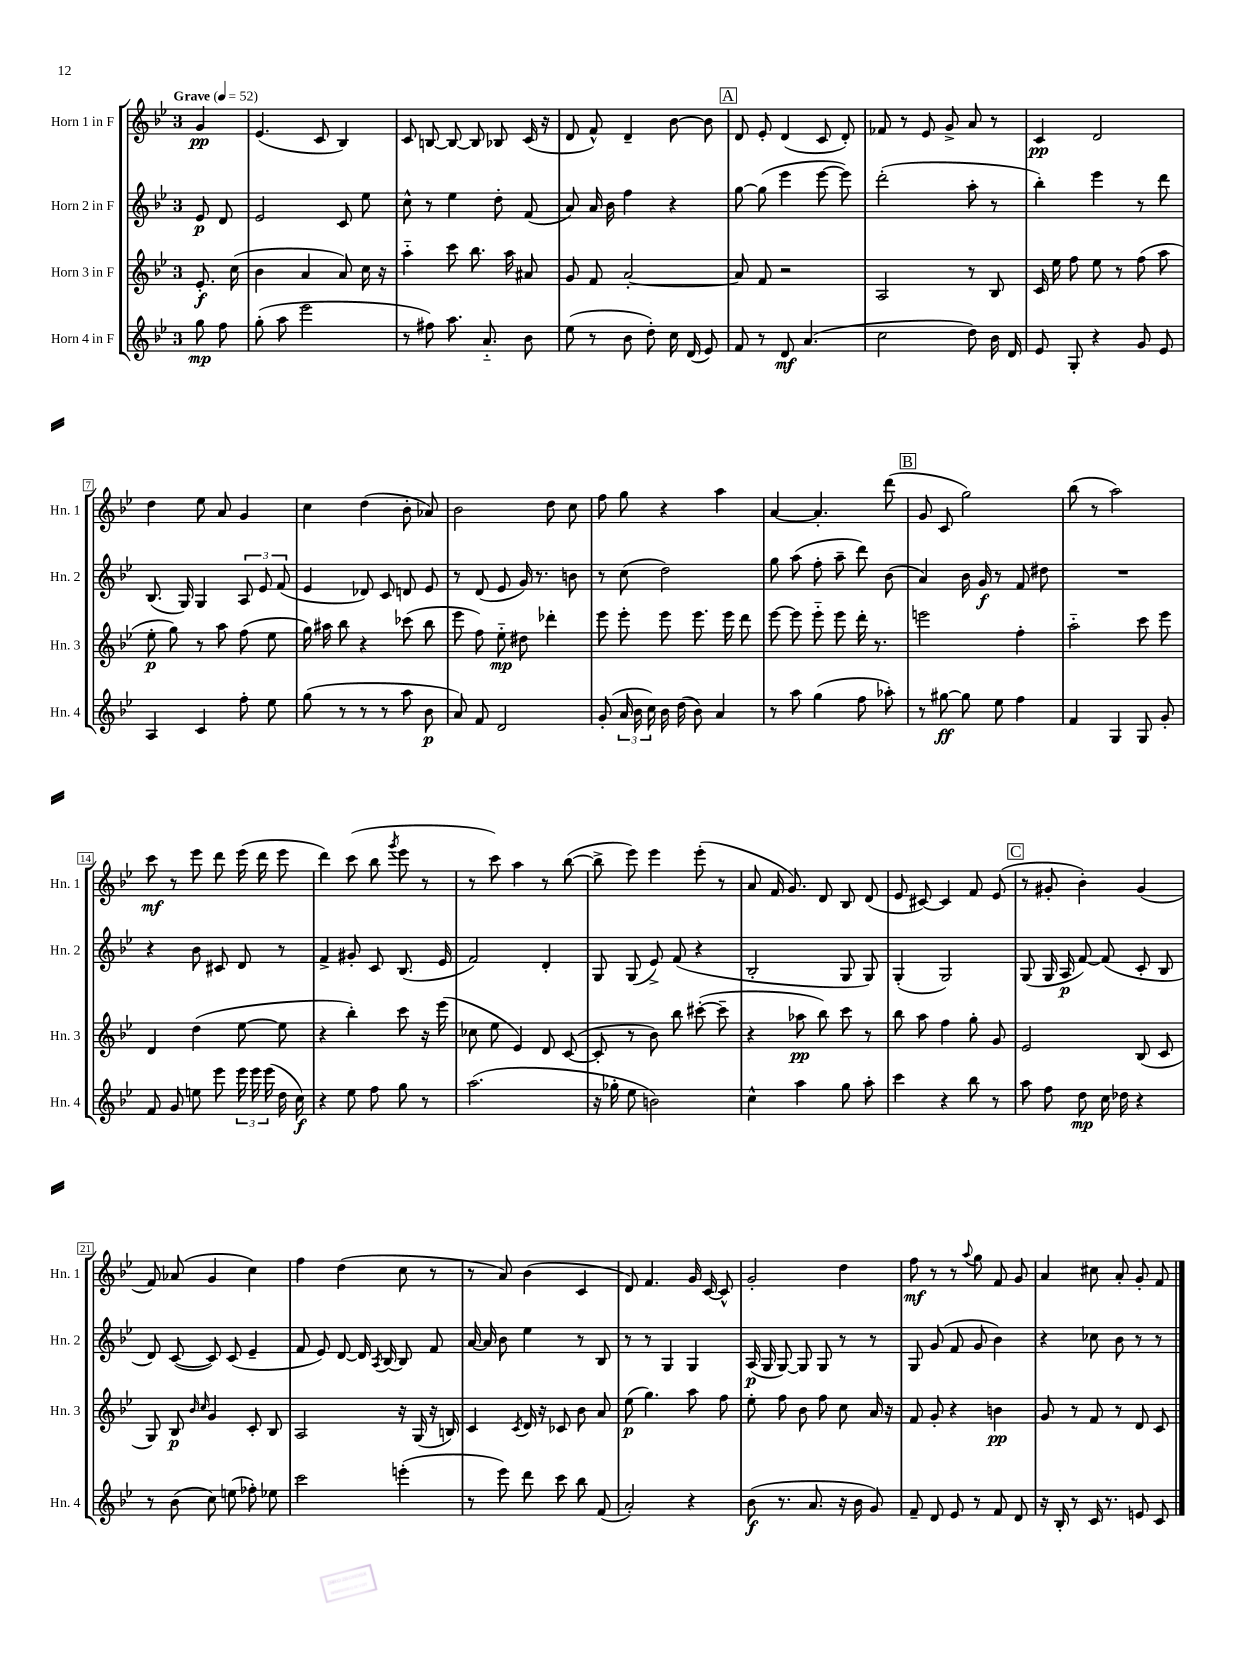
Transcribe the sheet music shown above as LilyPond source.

<<
\new StaffGroup <<
\new Staff = "s0" \with { instrumentName = "Horn 1 in F" shortInstrumentName = "Hn. 1" } {
    \clef treble \key bes \major \once \override Staff.TimeSignature.style = #'single-digit \time 3/4 \partial 4 \tempo "Grave" 4 = 52
    \autoBeamOff g'4\pp |
    ees'4.( c'8 bes4) |
    c'8 b8~ b8~ b8 bes8 c'16( r16 |
    d'8 f'8-^) d'4-- bes'8~ bes'8 |
    \mark \markup { \box "A" } d'8 ees'8-. d'4( c'8 d'8-.) |
    fes'8 r8 ees'8 g'8-> a'8 r8 |
    c'4\pp d'2 |
    d''4 ees''8 a'8 g'4 |
    c''4 d''4( bes'8-. aes'8) |
    bes'2 d''8 c''8 |
    f''8 g''8 r4 a''4 |
    a'4~ a'4.-. d'''8( |
    \mark \markup { \box "B" } g'8 c'8 g''2) |
    bes''8( r8 a''2) |
    c'''8\mf r8 ees'''8 d'''8 ees'''16( d'''16 ees'''8 |
    d'''4) c'''8( bes''8 \acciaccatura { g'''8 } ees'''8 r8 |
    r8 c'''8) a''4 r8 bes''8~( |
    bes''8-> ees'''8) ees'''4 ees'''8-.( r8 |
    a'8 f'16 g'8.) d'8 bes8 d'8( |
    ees'8 cis'8~) cis'4 f'8 ees'8( |
    \mark \markup { \box "C" } r8 gis'8-. bes'4-.) gis'4( |
    f'8) aes'8( g'4 c''4) |
    f''4 d''4( c''8 r8 |
    r8 a'8) bes'4( c'4 |
    d'8) f'4. g'16 c'16~ c'8-^ |
    g'2-. d''4 |
    f''8\mf r8 r8 \appoggiatura { a''8 } g''8 f'8 g'8 |
    a'4 cis''8 a'8-. g'8-. f'8 \bar "|." |
}
\new Staff = "s1" \with { instrumentName = "Horn 2 in F" shortInstrumentName = "Hn. 2" } {
    \clef treble \key bes \major \once \override Staff.TimeSignature.style = #'single-digit \time 3/4 \partial 4
    \autoBeamOff ees'8\p d'8 |
    ees'2 c'8 ees''8 |
    c''8-^ r8 ees''4 d''8-. f'8( |
    a'8) a'16 bes'16 f''4 r4 |
    \mark \markup { \box "A" } g''8~ g''8( ees'''4 ees'''8~ ees'''8) |
    d'''2-.( a''8-. r8 |
    bes''4-.) ees'''4 r8 d'''8 |
    bes8.( g16) g4 \tuplet 3/2 { a8 ees'8 f'8( } |
    ees'4 des'8) c'8 d'8 ees'8 |
    r8 d'8( ees'8 g'16) r8. b'8 |
    r8 c''8( d''2) |
    g''8 a''8( f''8-. a''8-- d'''8) bes'8( |
    \mark \markup { \box "B" } a'4) bes'16 g'16\f r8 f'8 dis''8 |
    R2. |
    r4 bes'8 cis'8 d'8 r8 |
    f'4-> gis'8-. c'8 bes8.( ees'16 |
    f'2) d'4-. |
    g8 g8( ees'8->) f'8( r4 |
    bes2-. g8 g8) |
    g4-.( g2) |
    \mark \markup { \box "C" } g8( g16 a16\p f'8~) f'8( c'8-. bes8 |
    d'8) c'8~( c'8) c'8( ees'4-- |
    f'8 ees'8) d'8~ d'16 \acciaccatura { a8 } bes16~ bes8 f'8 |
    a'16~ a'16 bes'8 ees''4 r8 bes8 |
    r8 r8 g4 g4 |
    a16\p( g16 g8~) g8 g8 r8 r8 |
    g8 g'8( f'8 g'8 bes'4) |
    r4 ces''8 bes'8 r8 r8 \bar "|." |
}
\new Staff = "s2" \with { instrumentName = "Horn 3 in F" shortInstrumentName = "Hn. 3" } {
    \clef treble \key bes \major \once \override Staff.TimeSignature.style = #'single-digit \time 3/4 \partial 4
    \autoBeamOff ees'8.-.\f c''16( |
    bes'4 a'4 a'8) c''16 r16 |
    a''4-_ c'''8 bes''8. a''16 ais'8 |
    g'8 f'8 a'2~-. |
    \mark \markup { \box "A" } a'8 f'8 r2 |
    a2 r8 bes8 |
    c'16 ees''16 f''8 ees''8 r8 f''8( a''8 |
    ees''8-.\p g''8) r8 a''8 f''8( ees''8 |
    g''16) ais''16 bes''8 r4 ces'''8( bes''8 |
    ees'''8 f''8) ees''8-_\mp dis''8 des'''4-. |
    ees'''8 ees'''8-. ees'''8 ees'''8. ees'''16 d'''8 |
    ees'''8~ ees'''8 ees'''8-_ ees'''8 d'''16-. r8. |
    \mark \markup { \box "B" } e'''2 f''4-. |
    a''2-_ c'''8 ees'''8 |
    d'4 d''4( ees''8~ ees''8 |
    r4 bes''4-.) c'''8 r16 ees'''16( |
    ces''8 ees''8 ees'4) d'8 c'8~( |
    c'8-. r8 bes'8) bes''8 cis'''8~-.( cis'''8-- |
    r4 aes''8\pp bes''8) c'''8 r8 |
    bes''8 a''8 f''4 g''8-. g'8 |
    \mark \markup { \box "C" } ees'2 bes8( c'8 |
    g8) bes8\p \grace { bes'16 c''16 } g'4 c'8-. bes8 |
    a2 r16 g16( r16 b16) |
    c'4 \acciaccatura { c'8 } d'16 r16 ces'8 bes'8 a'8 |
    ees''8\p( g''4.) a''8 f''8 |
    ees''8-. f''8 bes'8 f''8 c''8 a'16 r16 |
    f'8 g'8-. r4 b'4\pp |
    g'8 r8 f'8 r8 d'8 c'8 \bar "|." |
}
\new Staff = "s3" \with { instrumentName = "Horn 4 in F" shortInstrumentName = "Hn. 4" } {
    \clef treble \key bes \major \once \override Staff.TimeSignature.style = #'single-digit \time 3/4 \partial 4
    \autoBeamOff g''8\mp f''8 |
    g''8-.( a''8 ees'''2 |
    r8 fis''8) a''8. a'8.-_ bes'8 |
    ees''8( r8 bes'8 d''8-.) c''16 d'16( ees'8) |
    \mark \markup { \box "A" } f'8 r8 d'8\mf a'4.( |
    c''2 d''8) bes'16 d'16 |
    ees'8 g8-. r4 g'8 ees'8 |
    a4 c'4 f''8-. ees''8 |
    g''8( r8 r8 r8 a''8 bes'8\p |
    a'8) f'8 d'2 |
    g'8-.( \tuplet 3/2 { a'16 bes'16 c''16) } bes'16 d''16( bes'8) a'4 |
    r8 a''8 g''4( f''8 aes''8-.) |
    \mark \markup { \box "B" } r8 gis''8~\ff gis''8 ees''8 f''4 |
    f'4 g4 g8 g'8-. |
    f'8 g'8 e''8 ees'''8 \tuplet 3/2 { ees'''16 ees'''16 ees'''16( } d''16 c''16\f) |
    r4 ees''8 f''8 g''8 r8 |
    a''2.( |
    r16 ges''16-. ees''8 b'2) |
    c''4-^ a''4 g''8 a''8-. |
    c'''4 r4 bes''8 r8 |
    \mark \markup { \box "C" } a''8 f''8 d''8\mp c''16 des''16 r4 |
    r8 bes'8( c''8) e''8( fes''8-.) ees''8 |
    c'''2 e'''4-.( |
    r8 ees'''8) d'''8 c'''8 bes''8 f'8( |
    a'2-.) r4 |
    bes'8\f( r8. a'8. r16 bes'16 g'8) |
    f'8-- d'8 ees'8 r8 f'8 d'8 |
    r16 bes16-. r8 c'16 r8. e'8 c'8 \bar "|." |
}
>>
>>
\layout { \context { \Score \override BarNumber.stencil = #(make-stencil-boxer 0.1 0.3 ly:text-interface::print) } }
